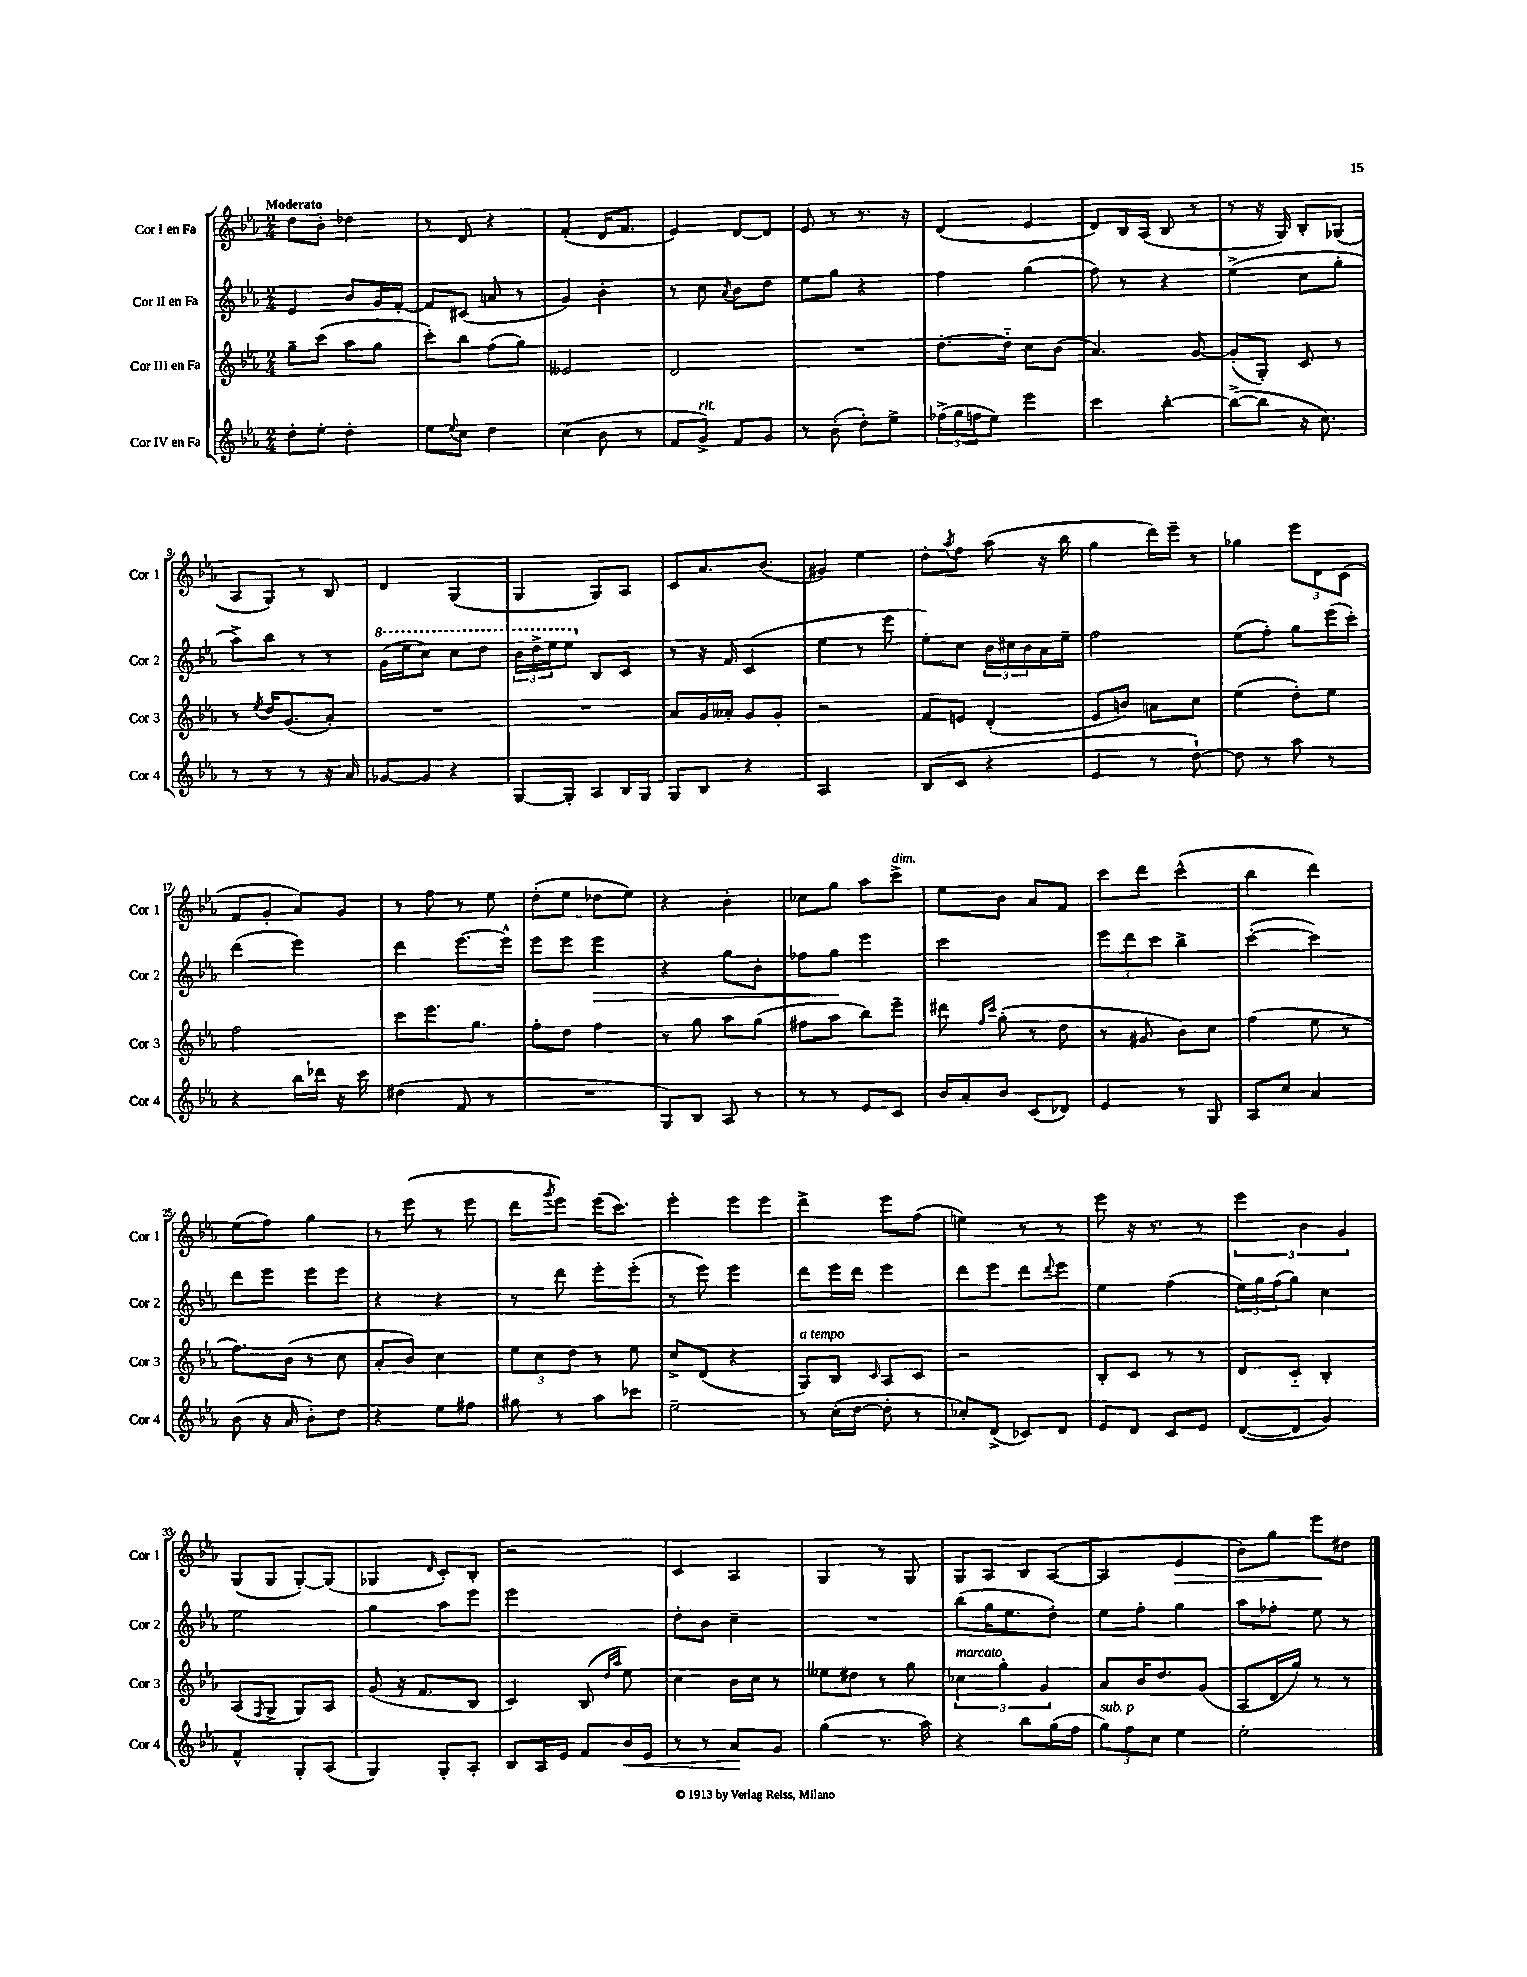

**kern	**kern	**kern	**kern
*staff4	*staff3	*staff2	*staff1
*clefG2	*clefG2	*clefG2	*clefG2
*k[b-e-a-]	*k[b-e-a-]	*k[b-e-a-]	*k[b-e-a-]
*M2/4	*M2/4	*M2/4	*M2/4
8dd'	8gg~	4e-	8dd
8ee-'	(8ccc	.	8b-'
4dd'	8aa-	8b-	4dd-
.	8gg	16g	.
.	.	[16f'	.
=	=	=	=
8ee-	8ccc')	8f]	8r
8qqee-	.	.	.
8cc	8bb-	(8c#	8d
4dd	(8ff	8a	4r
.	8gg)	8r	.
=	=	=	=
(4cc	2e--	4g)	(4f'
8b-	.	4b-'	16d
.	.	.	8.f
8r	.	.	.
=	=	=	=
8f	2d	8r	4e-)
8g^)	.	8cc	.
.	.	8qa-	.
8f	.	8b-	[8d
8g	.	8dd	8d]
=	=	=	=
8r	2r	8ee-	8e-
(8b-'	.	8gg	8r
8dd')	.	4r	8.r
8ee-^	.	.	.
.	.	.	16r
=	=	=	=
(24ff-^	[8.dd'	4ff	(4d
24gg	.	.	.
24ff	.	.	.
8ee-)	.	.	.
.	16dd'~]	.	.
4eee-	8cc	(4gg	4e-
.	(8b-	.	.
=	=	=	=
4ccc	4.a-)	8ff)	8d)
.	.	8r	16B-
.	.	.	(16A-
[4bb-'	.	4r	8B-
.	[8g	.	8r
=	=	=	=
(8bb-^_	(8g']	(4ee-^	8r
8bb-]	8G')	.	16r
.	.	.	16G)
16r	8c	8cc	8B-'
8.cc)	.	.	.
.	8r	8gg'	(8G-
=	=	=	=
8r	8r	8aa-^)	8A-
.	8qee-	.	.
8r	16dd	8bb-	8G)
.	(8.g	.	.
8r	.	8r	8r
16r	8a-')	8r	8B-
16a-	.	.	.
=	=	=	=
[8g-	2r	(16gg	4d
.	.	16eee-	.
8g-]	.	8ccc)	.
4r	.	8ccc	(4G
.	.	8ddd	.
=	=	=	=
[8G	2r	24bb-	4G
.	.	24ddd^	.
.	.	24eee-	.
8G']	.	8eee-	.
8A-	.	8B-	8G)
16B-	.	8c	8A-
16G	.	.	.
=	=	=	=
8G	8a-	8r	8c
8B-	16g	16r	8.a-
.	16a--'	16f	.
4r	8g	(4c	.
.	.	.	(8.b-
.	8g'	.	.
=	=	=	=
2A-	2r	4ee-	4g#)
.	.	8r	4ee-
.	.	8eee-	.
=	=	=	=
(8B-	8f	8ee-')	8dd'
.	.	.	8qaa-
8c	8e	8cc	8ff
4r	(4d'	24b-	(8aa-
.	.	24cc#	.
.	.	24b-	.
.	.	16a-	16r
.	.	16ee-~	16bb-
=	=	=	=
4e-	8e-	2ff	4gg
.	8b)	.	.
8r	8a	.	16ddd)
.	.	.	16eee-~
[8dd`)	8cc	.	8r
=	=	=	=
8dd]	(4ee-	(8ee-	4gg-
8r	.	8ff')	.
8aa-	8dd')	8gg	12eee-
.	.	.	12d
8r	8ee-	(16eee-	.
.	.	.	(12c
.	.	16ccc')	.
=	=	=	=
4r	2ff	(4ddd	8f
.	.	.	8g'
16bb-	.	4eee-)	8a-)
16ddd-	.	.	.
16r	.	.	8g
16ccc	.	.	.
=	=	=	=
(4dd#	8ccc	4ddd	8r
.	8.eee-	.	8ff
8f	.	[8.eee-	8r
.	8.gg	.	.
8r	.	.	8ee-
.	.	16eee-^^]	.
=	=	=	=
2r	8ff'	8eee-	(8dd'
.	8dd	8eee-	8ee-
.	4ff	4eee-	8dd-
.	.	.	8ee-)
=	=	=	=
8G)	8r	4r	4r
8B-	8gg	.	.
8A-	8aa-	8gg	4b-'
8r	(8gg	8b-'	.
=	=	=	=
8r	8ff#	8ff-	8cc-
8r	8aa-	8gg	8gg
8e-	8bb-)	4eee-	8aa-
8c	8eee-~	.	8ccc^
=	=	=	=
16b-	8ddd#	2ccc	8ee-
16a-'	.	.	.
.	16qqff	.	.
.	16qqccc	.	.
8b-	(8gg'	.	8b-
(8c	8r	.	8a-
8d-)	8dd	.	8f
=	=	=	=
4e-	8r	12eee-	8ccc
.	.	12ddd	.
.	8g#	.	8ddd
.	.	12ccc	.
8r	8b-)	4bb-^	(4ccc^^
8G	8cc	.	.
=	=	=	=
8A-	(4ff	([4ccc'	4bb-
8cc	.	.	.
4a-	8ee-	4ccc])	4ddd)
.	8r	.	.
=	=	=	=
(8b-	8.ff)	8ddd	(8ee-
16r	.	8eee-	8ff)
16a-	(16b-	.	.
8b-')	8r	8eee-	4gg
8dd	8cc	8eee-	.
=	=	=	=
4r	8a-'	4r	8r
.	8b-)	.	(8eee-
8ee-	4cc	4r	8r
8ff#	.	.	8eee-
=	=	=	=
8gg#	12ee-	8r	8ddd
.	12cc	.	.
.	.	.	8qggg
8r	.	8ddd	8eee-)
.	12dd	.	.
8aa-	8r	8eee-'	(16eee-
.	.	.	8.ccc)
8ccc-	8ee-	(8eee-'	.
=	=	=	=
2ee-~	8cc^	8r	4eee-'
.	(8d	8eee-)	.
.	4r	4eee-	8eee-
.	.	.	8eee-
=	=	=	=
8r	8G)	8ddd	4ddd^
(16cc'	8B-	16eee-	.
[16dd	.	16ddd	.
.	16qqc	.	.
8dd']	8A-	4eee-	8eee-
8r	8c	.	(8ff
=	=	=	=
8cc-')	2r	8ddd	4ee)
(8d^	.	8eee-	.
8c-)	.	8ddd	8r
.	.	8qqddd	.
8d	.	8eee-	8r
=	=	=	=
8e-	8B-'	4ee-	8eee-
8d	8c	.	16r
.	.	.	8.r
8c	8r	(4ff	.
8e-	8r	.	8r
=	=	=	=
([8d	8d	24ee-)	6eee-
.	.	24gg	.
.	.	(24ff	.
8d]	8c'~	8gg)	.
.	.	.	6b-
4g)	4B-'	4cc	.
.	.	.	6g
=	=	=	=
4f^^	(8A-	2ee-	(8G
.	8qF	.	.
.	8G^	.	8G
8G'	8G)	.	[8G')
(8A-	8A-	.	(8G]
=	=	=	=
4G)	(8g	4gg	4G-
.	16r	.	.
.	8.f	.	.
.	.	.	16qqd
8G'	.	8aa-	8c')
8A-'	8B-	8eee-	8B-'
=	=	=	=
8B-	4c)	2eee-	2r
16A-	.	.	.
16e-	.	.	.
8f	(8B-	.	.
.	16qqdd	.	.
.	16qqaa-	.	.
16b-	8ee-)	.	.
16e-	.	.	.
=	=	=	=
8r	4cc	8dd'	4c
8r	.	8b-	.
8a-	16b-	4cc~	4A-
.	16cc	.	.
8g	8r	.	.
=	=	=	=
(4gg	8ee--	2r	4G
.	8dd#	.	.
8.r	8r	.	8r
.	8gg	.	8G
16aa-)	.	.	.
=	=	=	=
4r	6cc-	(8bb-	8G
.	.	16gg	8A-
.	6gg'	.	.
.	.	8.ee-	.
8bb-	.	.	8B-
.	6g	.	.
(16gg	.	8dd')	([8A-
16ff	.	.	.
=	=	=	=
12gg)	8a-	8ee-	4A-]
12ff	.	.	.
.	16b-	8ff'	.
12cc	.	.	.
.	8.dd	.	.
4ee-	.	4gg	4e-
.	(8g	.	.
=	=	=	=
2ee-'	8A-	8aa-	8b-)
.	16d	8ff-'	8gg
.	16gg)	.	.
.	8r	8ee-	8eee-
.	8r	8r	8dd#
==	==	==	==
*-	*-	*-	*-
